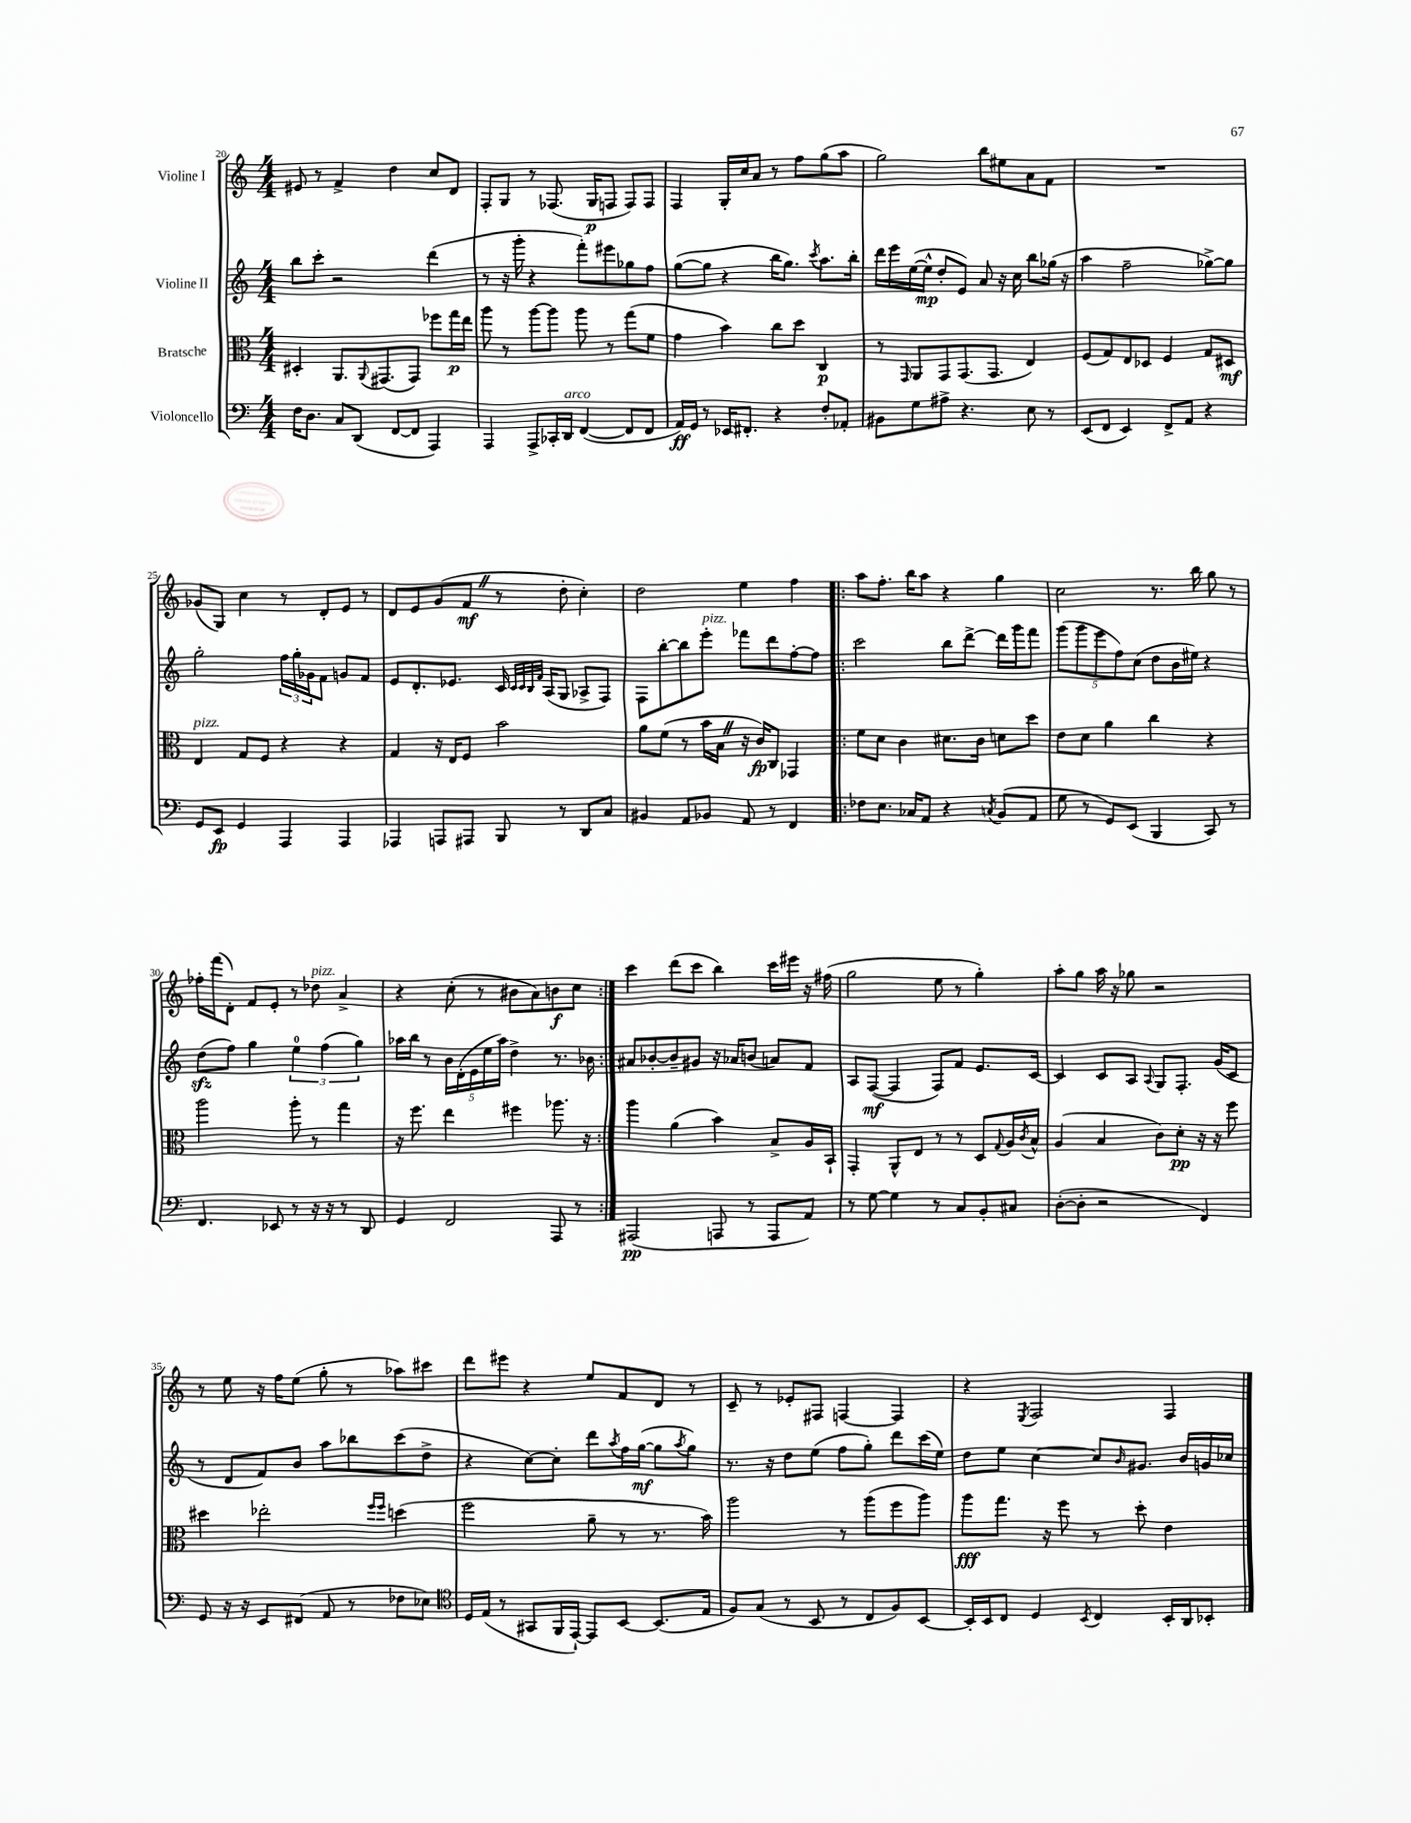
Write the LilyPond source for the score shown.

<<
\new StaffGroup <<
\new Staff = "s0" \with { instrumentName = "Violine I" } {
    \clef treble \key c \major \numericTimeSignature \time 4/4
    eis'8 r8 f'4-> d''4 c''8 d'8 |
    f8-. g8 r8 fes8.( g16\p f8 f8) f8 |
    f4 g16-. c''16 a'8 r8 f''8 g''8( a''8 |
    g''2) b''8 eis''8 a'8 f'8 |
    R1 |
    ges'8( g8) c''4 r8 d'8-. e'8 r8 |
    d'8 e'8 g'8( f'8\mf \once \override BreathingSign.text = \markup { \musicglyph "scripts.caesura.straight" } \breathe r8 d''8-. c''4-.) |
    d''2 e''4 f''4 |
    \repeat volta 2 { a''8 f''8.-. b''16 a''8 r4 g''4 |
    c''2 r8. b''16 g''8 r8 |
    fes''16-. f'''16( d'8-.) f'8 e'8-. r8 des''8^\markup { \italic "pizz." } a'4-> |
    r4 c''8-.( r8 bis'8 a'8) b'8\f c''8 | }
    c'''4 d'''8( c'''8 b''4) c'''16 eis'''16 r16 fis''16( |
    g''2 e''8 r8 g''4-.) |
    a''8-. g''8 a''16 r16 ges''8 r2 |
    r8 e''8 r16 f''16 e''8( g''8-. r8 aes''8) cis'''8 |
    d'''8 eis'''8 r4 e''8 f'8 d'8 r8 |
    c'8-- r8 ees'8-. fis8 f4~ f4 |
    r4 \acciaccatura { e8 } f2 f4 \bar "|." |
}
\new Staff = "s1" \with { instrumentName = "Violine II" } {
    \clef treble \key c \major \numericTimeSignature \time 4/4
    b''8 c'''8-. r2 d'''4( |
    r8 r16 g'''16-. r4 f'''8-.) eis'''8 ges''8 f''8 |
    g''8~( g''8 r4 b''16 g''8.) \acciaccatura { c'''8 } a''8. b''16-. |
    d'''16 e'''16 e''16~( e''16-^\mp d''8-. e'8) a'8 r16 c''16 b''8 ges''16( r16 |
    a''4 f''2-- ges''8~->) ges''8 |
    g''2-. \tuplet 3/2 { f''16 g''16-. ges'16 } f'8 g'8 f'8 |
    e'8 d'8.-. ees'8. c'16 \grace { c'32 c'32 b32 f'32 } a16( g8 aes8-> f8) |
    f8 b''8~-. b''8 e'''8-.^\markup { \italic "pizz." } fes'''8 d'''8 f''8~-. f''8 |
    \repeat volta 2 { c'''2 b''8 d'''8~-> d'''16 g'''16 f'''8 |
    \tuplet 5/4 { g'''8( g'''8 e'''8 f''8) c''8( } d''8 b'16 eis''16) r4 |
    d''8\sfz( f''8) g''4 \tuplet 3/2 { e''4-0 f''4( g''4) } |
    aes''16 b''16 r8 \tuplet 5/4 { b'16 d'16-.( e'16 e''16 aes''16) } d''4-> r8. bes'16 | }
    ais'8 bes'8~-. bes'8-- gis'8 r16 aes'16 b'8( a'8) f'8 |
    a8 f8~\mf( f4 f8) f'8 e'8. c'16~ |
    c'4 c'8 a8 \appoggiatura { a8 } g8 f8.-. g'16( c'8 |
    r8 d'8 f'8) b'8 a''8 bes''8 c'''8( d''8-> |
    r4 c''8~) c''8-. d'''8 \acciaccatura { a''8 } f''16 g''16~\mf( g''8 \acciaccatura { a''8 } g''8) |
    r8. r16 d''8 e''8( f''8 g''8-.) d'''8 c'''16( e''16) |
    d''8 e''8 c''4~ c''8 \grace { b'16 } gis'8. b'16 g'16 ces''16 \bar "|." |
}
\new Staff = "s2" \with { instrumentName = "Bratsche" } {
    \clef alto \key c \major \numericTimeSignature \time 4/4
    dis4-. a,8. \appoggiatura { a,8 } gis,8.( gis,8) fes''8 g''16\p e''16 |
    a''8 r8 a''8~ a''8 a''8 r8 g''8( f'8 |
    g'4 b'4) c''8 d''8 c4\p |
    r8 \grace { g,16 } a,8 g,8 g,8.( g,8. e4) |
    f8( g8) e8 des8 f4 g8 dis8\mf |
    e4^\markup { \italic "pizz." } g8 f8 r4 r4 |
    g4 r16 e16 f8 b'2 |
    a'8 f'8( r8 b'16 b16 \once \override BreathingSign.text = \markup { \musicglyph "scripts.caesura.straight" } \breathe r16 c'16\fp) c8 ges,4 |
    \repeat volta 2 { f'8 d'8 c'4 dis'8. c'16 d'8 d''8 |
    e'8 d'8 a'4 c''4 r4 |
    a''2 a''8-. r8 g''4 |
    r16 f''8. e''4 fis''4 aes''8. r16 | }
    a''4 a'4( b'4) b8-> a16 b,16-! |
    g,4-. a,8-^ e8 r8 r8 d8 \appoggiatura { g8 } a16 \acciaccatura { c'8 } b16-^ |
    a4( b4 c'8) d'8-.\pp r16 r16 f''8 |
    dis''4 ees''2-. \grace { f''16 f''16 } d''4( |
    f''2 a'8-- r8 r8. b'16) |
    a''2 r8 a''8( f''8 a''8) |
    a''8\fff g''8. r16 f''8 r8 d''8-. e'4 \bar "|." |
}
\new Staff = "s3" \with { instrumentName = "Violoncello" } {
    \clef bass \key c \major \numericTimeSignature \time 4/4
    f16 d8. c8 d,8( f,8~ f,8 a,,4) |
    a,,4 a,,8-> ces,16-. d,16^\markup { \italic "arco" } f,4~( f,8 f,8 |
    a,16\ff) g,16 r8 ees,16 fis,8.-. r4 f8-. aes,8-. |
    bis,8 g8 ais8-> r4. e8 r8 |
    e,8( f,8 e,4) f,8-> a,8 r4 |
    g,8 e,8\fp g,4 a,,4 a,,4 |
    aes,,4 a,,8 ais,,8 b,,8 r8 d,8 c8 |
    bis,4 a,8 bes,8 a,8 r8 f,4 |
    \repeat volta 2 { fes8 e8. ces16 a,8 r4 \acciaccatura { c8 } b,8( a,8 |
    g8 r8 g,8) e,8( b,,4 c,8) r8 |
    f,4. ees,8 r8 r16 r16 r8 d,8 |
    g,4 f,2 a,,8 r8 | }
    ais,,2\pp( a,,8 r8 a,,8 a,8) |
    r8 g8~ g4 r8 c8 b,8-. cis8 |
    d8~-.( d8-. r2 f,4) |
    g,8 r16 r16 e,8 fis,8( a,8 r8 fes8 ees8) |
    \clef tenor d16 e16( r8 gis,8 f,16 e,16~-!) e,8 b,8~ b,8.( e16 |
    f8) g8( r8 b,8 r8 c8 f8) b,8~ |
    b,16-. b,16 c8 d4 \acciaccatura { b,8 } c4 b,16-. a,16 bes,8-. \bar "|." |
}
>>
>>
\layout { \context { \Score currentBarNumber = #20 } }
